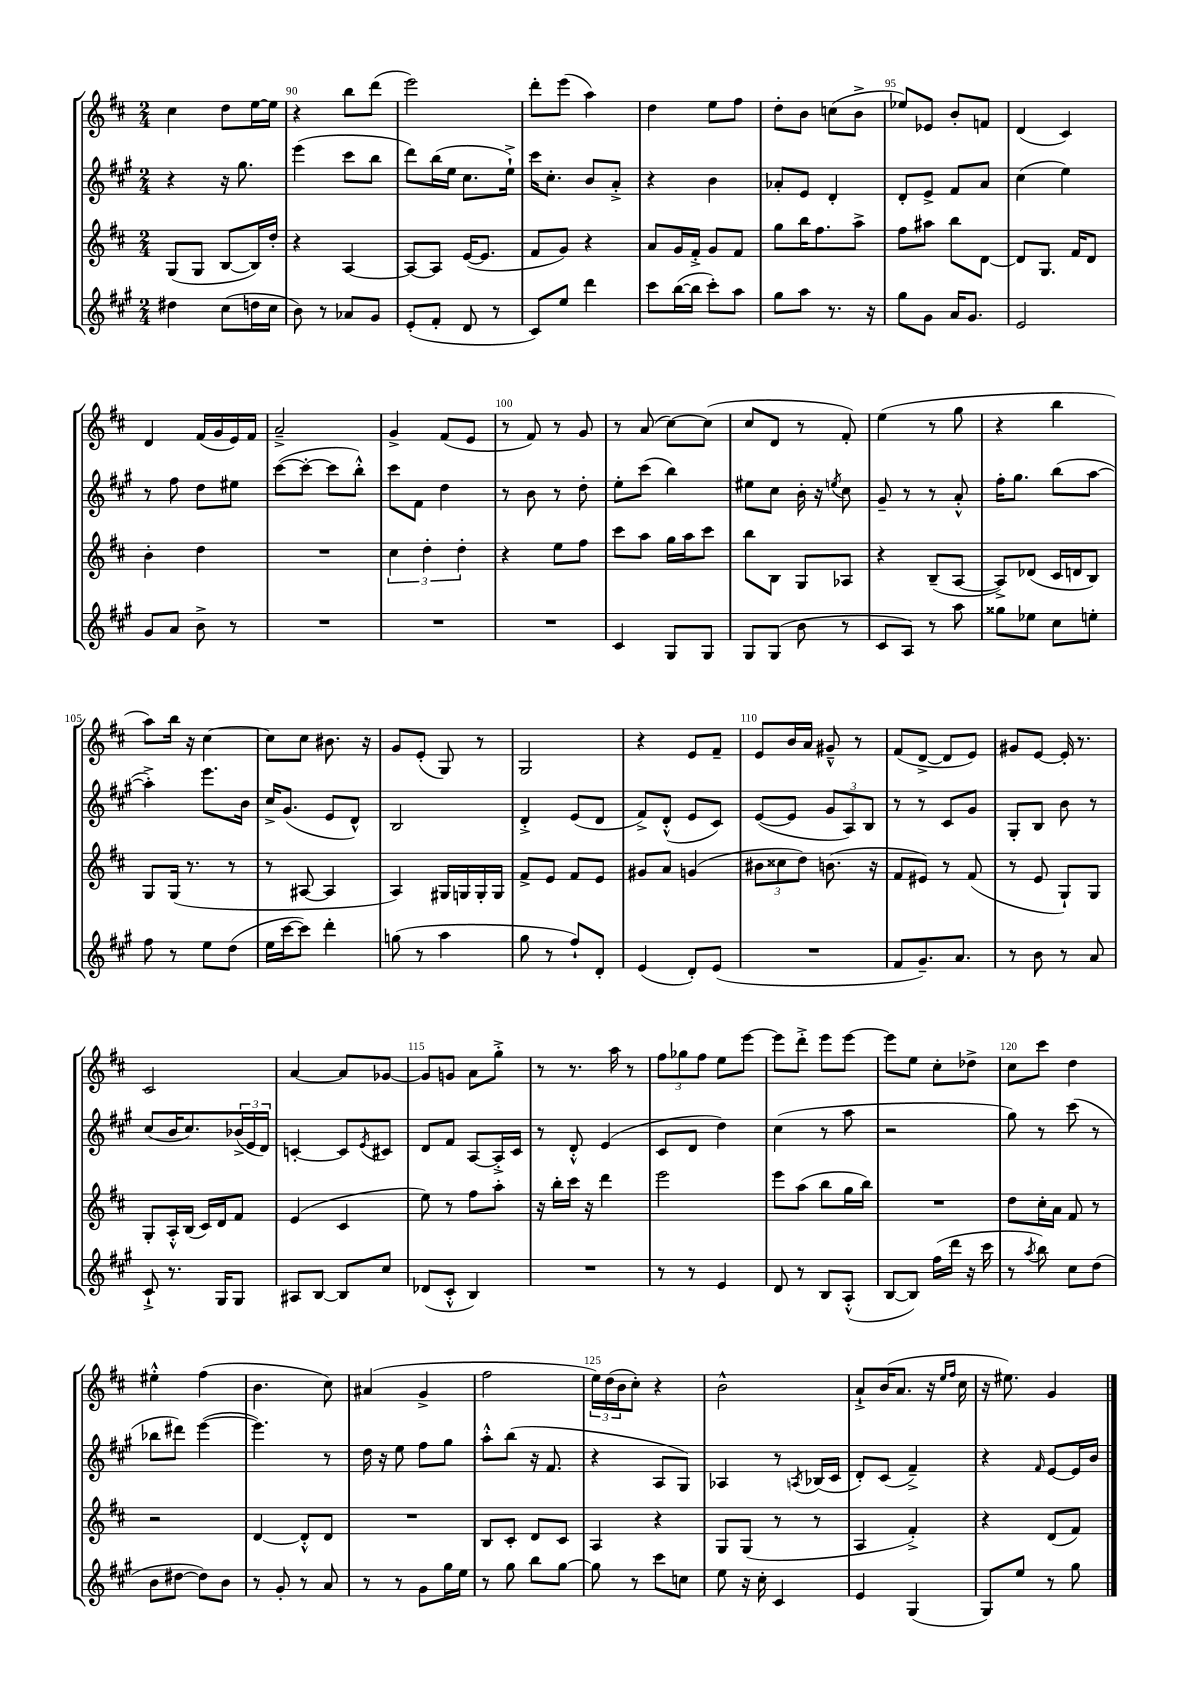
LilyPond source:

<<
\new StaffGroup <<
\new Staff = "s0" {
    \clef treble \key d \major \numericTimeSignature \time 2/4
    cis''4 d''8 e''16~ e''16 |
    r4 b''8 d'''8( |
    e'''2) |
    d'''8-. e'''8( a''4) |
    d''4 e''8 fis''8 |
    d''8-. b'8 c''8( b'8-> |
    ees''8) ees'8 b'8-. f'8 |
    d'4( cis'4) |
    d'4 fis'16( g'16 e'16) fis'16 |
    a'2---> |
    g'4-> fis'8( e'8 |
    r8 fis'8) r8 g'8 |
    r8 a'8( cis''8~) cis''8( |
    cis''8 d'8 r8 fis'8-.) |
    e''4( r8 g''8 |
    r4 b''4 |
    a''8) b''16 r16 cis''4~ |
    cis''8 cis''8 bis'8. r16 |
    g'8 e'8-.( g8) r8 |
    g2 |
    r4 e'8 fis'8-- |
    e'8 b'16 a'16 gis'8---^ r8 |
    fis'8( d'8~-> d'8 e'8) |
    gis'8 e'8~ e'16-. r8. |
    cis'2 |
    a'4~ a'8 ges'8~ |
    ges'8 g'8 a'8 g''8-.-> |
    r8 r8. a''16 r8 |
    \tuplet 3/2 { fis''8 ges''8 fis''8 } e''8 e'''8~ |
    e'''8 d'''8-.-> e'''8 e'''8~ |
    e'''8 e''8 cis''8-. des''8-> |
    cis''8 cis'''8 d''4 |
    eis''4-.-^ fis''4( |
    b'4. cis''8) |
    ais'4( g'4-> |
    fis''2 |
    \tuplet 3/2 { e''16) d''16( b'16 } cis''8-.) r4 |
    b'2-^ |
    a'8-!-> b'16( a'8. r16 \grace { e''16 fis''16 } cis''16 |
    r16 eis''8.) g'4 \bar "|." |
}
\new Staff = "s1" {
    \clef treble \key a \major \numericTimeSignature \time 2/4
    r4 r16 gis''8. |
    e'''4( cis'''8 b''8 |
    d'''8) b''16( e''16 cis''8. e''16-!->) |
    cis'''16 cis''8.-. b'8 a'8-.-> |
    r4 b'4 |
    aes'8-. e'8 d'4-. |
    d'8-. e'8-> fis'8 a'8 |
    cis''4( e''4) |
    r8 fis''8 d''8 eis''8 |
    cis'''8~( cis'''8~-. cis'''8 b''8-.-^) |
    cis'''8 fis'8 d''4 |
    r8 b'8 r8 d''8-. |
    e''8-. cis'''8( b''4) |
    eis''8 cis''8 b'16-. r16 \acciaccatura { e''8 } cis''8 |
    gis'8-- r8 r8 a'8-.-^ |
    fis''16-. gis''8. b''8( a''8~ |
    a''4-.->) e'''8. b'16 |
    cis''16-> gis'8.( e'8 d'8-^) |
    b2 |
    d'4-.-> e'8( d'8 |
    fis'8->) d'8-.-^( e'8 cis'8) |
    e'8~( e'8 \tuplet 3/2 { gis'8 a8) b8 } |
    r8 r8 cis'8 gis'8 |
    gis8-. b8 b'8 r8 |
    cis''8( b'16 cis''8.) \tuplet 3/2 { bes'16->( e'16 d'16) } |
    c'4~-. c'8 \acciaccatura { e'8 } cis'8 |
    d'8 fis'8 a8~ a16-.-> cis'16 |
    r8 d'8-.-^ e'4( |
    cis'8 d'8 d''4) |
    cis''4( r8 a''8 |
    r2 |
    gis''8) r8 cis'''8( r8 |
    bes''8 dis'''8) e'''4~( |
    e'''4.) r8 |
    d''16 r16 e''8 fis''8 gis''8 |
    a''8-.-^ b''8( r16 fis'8. |
    r4 a8 gis8) |
    aes4 r8 \acciaccatura { a8 } bes16( cis'16 |
    d'8-.) cis'8( fis'4--->) |
    r4 \grace { fis'16 } e'8~ e'16 b'16 \bar "|." |
}
\new Staff = "s2" {
    \clef treble \key d \major \numericTimeSignature \time 2/4
    g8( g8 b8~ b16) d''16-. |
    r4 a4~ |
    a8~ a8 e'16~( e'8. |
    fis'8 g'8) r4 |
    a'8 g'16 fis'16-.-> g'8 fis'8 |
    g''8 b''16 fis''8. a''8-> |
    fis''8 ais''8 b''8 d'8~ |
    d'8 g8. fis'16 d'8 |
    b'4-. d''4 |
    R2 |
    \tuplet 3/2 { cis''4 d''4-. d''4-. } |
    r4 e''8 fis''8 |
    cis'''8 a''8 g''16 a''16 cis'''8 |
    b''8 b8 g8 aes8 |
    r4 b8--( a8~ |
    a8->) des'8( cis'16 d'16 b8) |
    g8 g16( r8. r8 |
    r8 ais8~ ais4 |
    a4) gis16 g16 g16-. g16 |
    fis'8-> e'8 fis'8 e'8 |
    gis'8 a'8 g'4( |
    \tuplet 3/2 { bis'8 cisis''8 d''8) } b'8.( r16 |
    fis'8 eis'8) r8 fis'8( |
    r8 e'8 g8-!) g8 |
    g8-. a16-.-^ b16( cis'16) d'16 fis'8 |
    e'4( cis'4 |
    e''8) r8 fis''8 a''8-. |
    r16 b''16-. cis'''16 r16 d'''4 |
    e'''2 |
    e'''8 a''8( b''8 g''16 b''16) |
    R2 |
    d''8 cis''16-. a'16 fis'8 r8 |
    r2 |
    d'4~ d'8-.-^ d'8 |
    R2 |
    b8 cis'8-. d'8 cis'8 |
    a4 r4 |
    g8 g8( r8 r8 |
    a4 fis'4-.->) |
    r4 d'8( fis'8) \bar "|." |
}
\new Staff = "s3" {
    \clef treble \key a \major \numericTimeSignature \time 2/4
    dis''4 cis''8( d''16 cis''16 |
    b'8) r8 aes'8 gis'8 |
    e'8-.( fis'8-. d'8 r8 |
    cis'8) e''8 d'''4 |
    cis'''8 b''16~( b''16 cis'''8-.) a''8 |
    gis''8 a''8 r8. r16 |
    gis''8 gis'8 a'16 gis'8. |
    e'2 |
    gis'8 a'8 b'8-> r8 |
    R2 |
    R2 |
    R2 |
    cis'4 gis8 gis8 |
    gis8 gis8( b'8 r8 |
    cis'8 a8) r8 a''8 |
    gisis''8 ees''8 cis''8 e''8-. |
    fis''8 r8 e''8 d''8( |
    e''16 cis'''16~ cis'''8) d'''4-. |
    g''8( r8 a''4 |
    gis''8 r8 fis''8-!) d'8-. |
    e'4( d'8-.) e'8( |
    R2 |
    fis'8 gis'8.--) a'8. |
    r8 b'8 r8 a'8 |
    cis'8-!-> r8. gis16 gis8 |
    ais8 b8~ b8 cis''8 |
    des'8( cis'8-.-^ b4) |
    R2 |
    r8 r8 e'4 |
    d'8 r8 b8 a8-.-^( |
    b8~ b8) fis''16( d'''16 r16 cis'''16 |
    r8 \acciaccatura { a''8 } b''8) cis''8 d''8( |
    b'8 dis''8~ dis''8) b'8 |
    r8 gis'8-. r8 a'8 |
    r8 r8 gis'8 gis''16 e''16 |
    r8 gis''8 b''8 gis''8~ |
    gis''8 r8 cis'''8 c''8 |
    e''8 r16 cis''16-. cis'4 |
    e'4 gis4( |
    gis8) e''8 r8 gis''8 \bar "|." |
}
>>
>>
\layout { \context { \Score currentBarNumber = #89 \override BarNumber.break-visibility = ##(#f #t #t) barNumberVisibility = #(every-nth-bar-number-visible 5) } }
